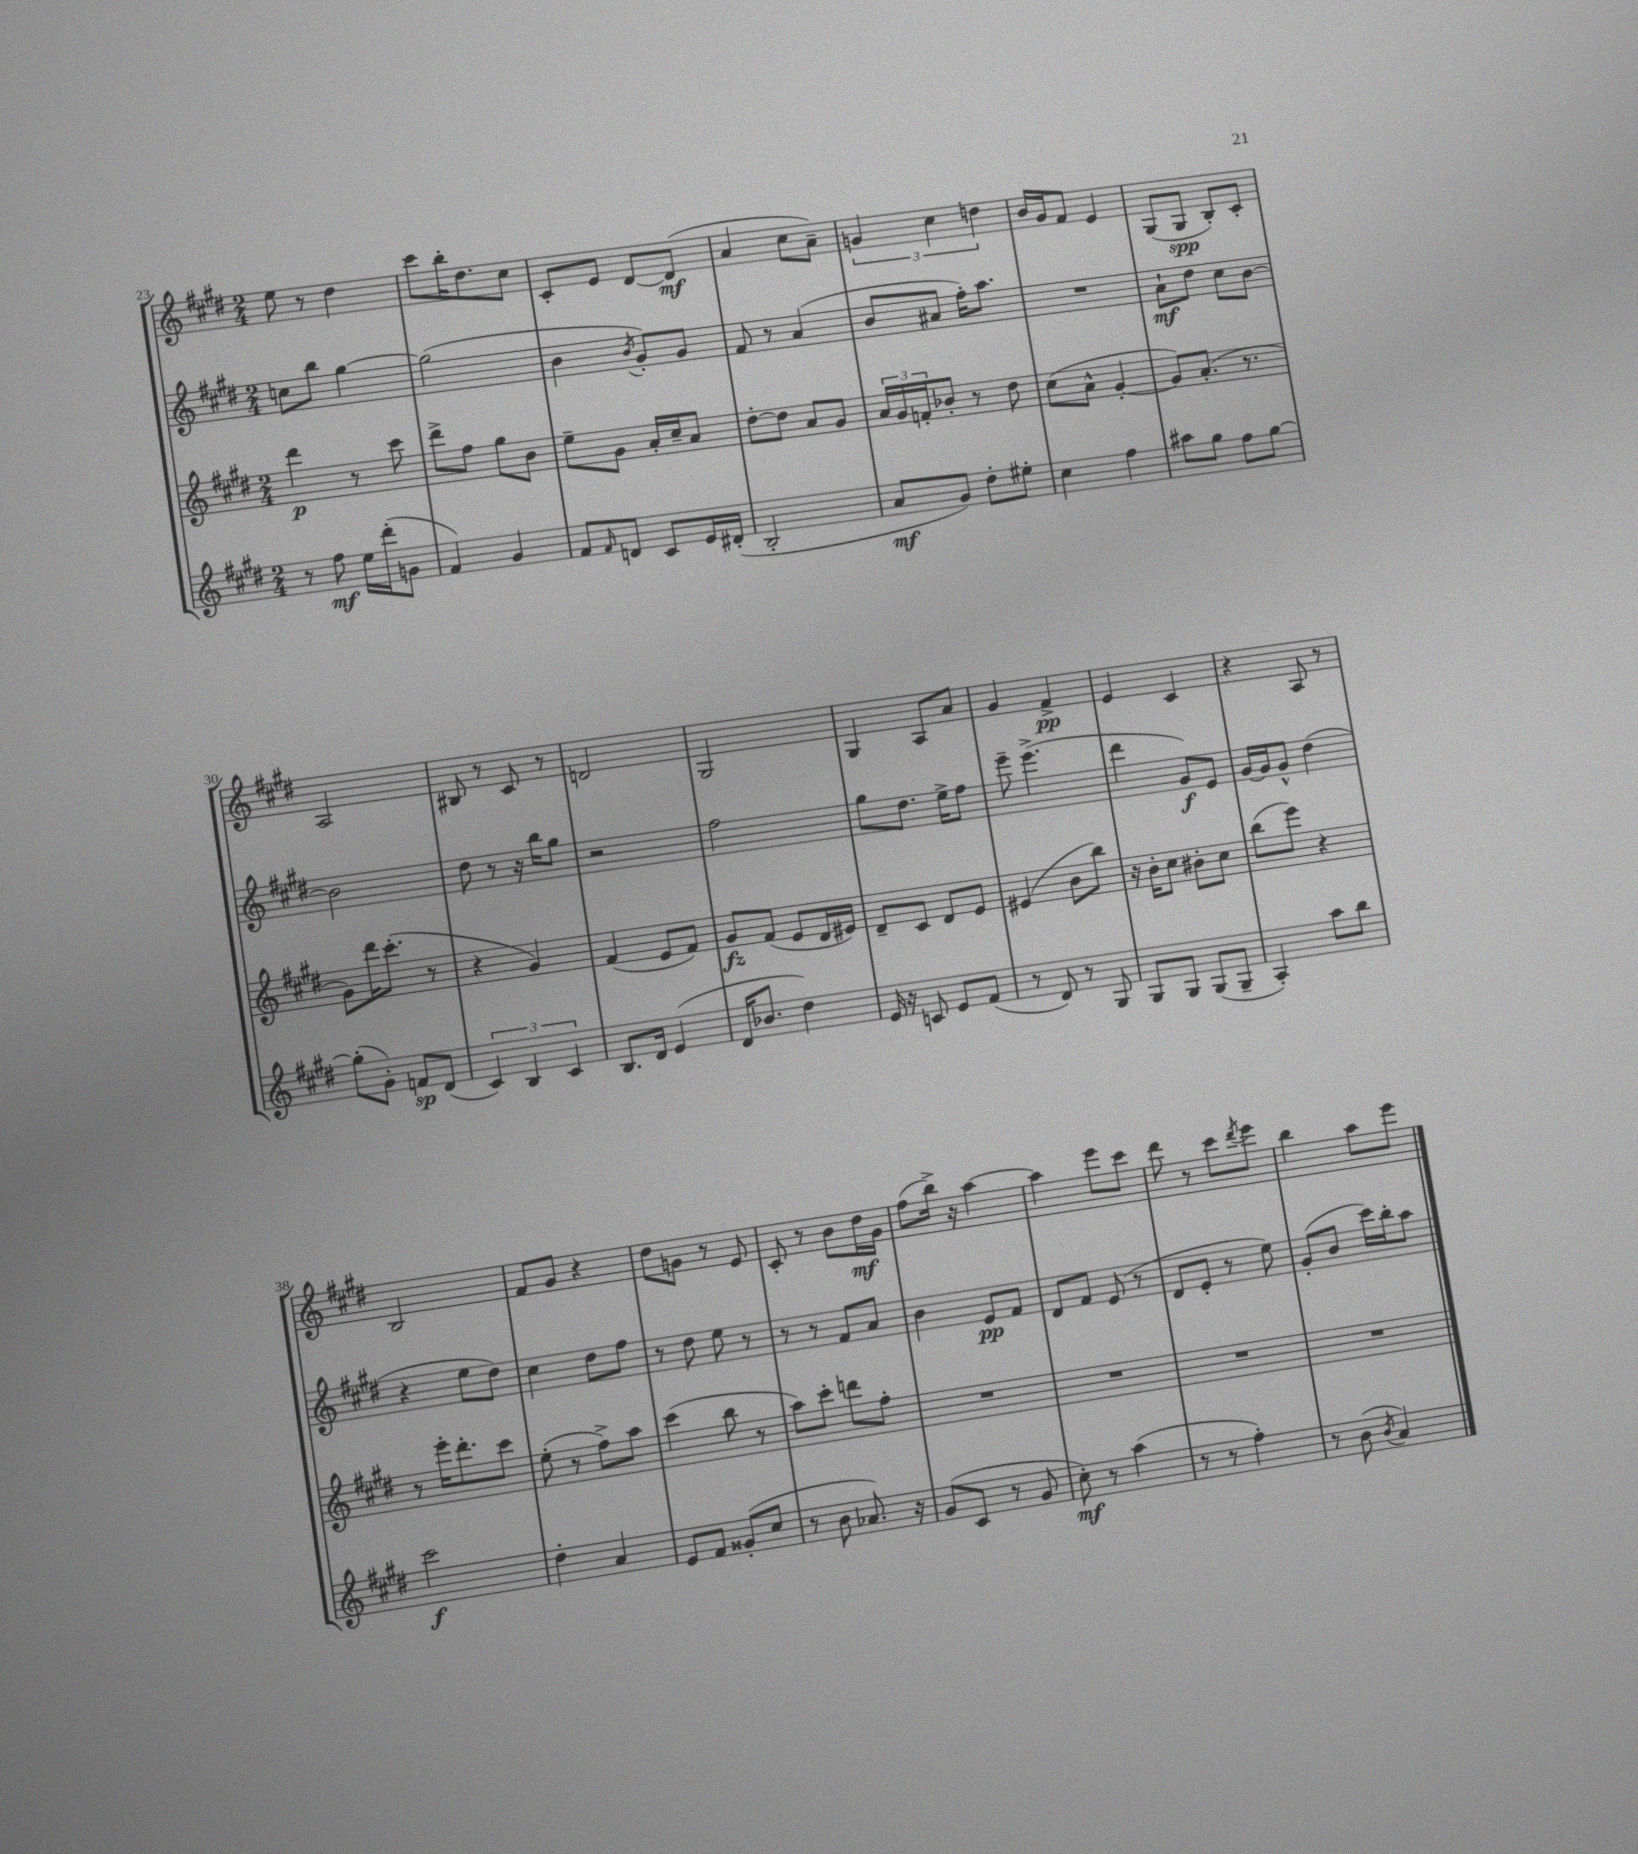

**kern	**dynam	**kern	**dynam	**kern	**dynam	**kern	**dynam
*part4	*part4	*part3	*part3	*part2	*part2	*part1	*part1
*staff4	*staff4	*staff3	*staff3	*staff2	*staff2	*staff1	*staff1
*clefG2	*	*clefG2	*	*clefG2	*	*clefG2	*
*k[f#c#g#d#]	*	*k[f#c#g#d#]	*	*k[f#c#g#d#]	*	*k[f#c#g#d#]	*
*M2/4	*	*M2/4	*	*M2/4	*	*M2/4	*
=23	=23	=23	=23	=23	=23	=23	=23
8r	.	4ddd#\	p	8ccn\L	.	8ee\	.
8ff#\	mf	.	.	8bb\J	.	8r	.
16ee\LL	.	8r	.	[4gg#\	.	4dd#\	.
(16ddd#'\J	.	.	.	.	.	.	.
8gn\J	.	8ccc#\	.	.	.	.	.
=24	=24	=24	=24	=24	=24	=24	=24
4f#/)	.	8ddd#^\L	.	(2gg#\]	.	8ccc#\L	.
.	.	8ff#\J	.	.	.	16bb'\K	.
.	.	.	.	.	.	8.dd#\	.
4g#/	.	8gg#\L	.	.	.	.	.
.	.	8b\J	.	.	.	8cc#\J	.
=25	=25	=25	=25	=25	=25	=25	=25
8f#/L	.	8ee~\L	.	4b\	.	8c#'/L	.
16qqf#/	.	.	.	.	.	.	.
8dn/J	.	8g#\J	.	.	.	8e/J	.
.	.	.	.	8qb/	.	.	.
8c#/L	.	16a'/LL	.	8g#'/L)	.	[8d#/L	.
.	.	16cc#~/J	.	.	.	.	.
16e/L	.	8a/J	.	8g#/J	.	(8d#/J]	mf
(16d#X'/JJ	.	.	.	.	.	.	.
=26	=26	=26	=26	=26	=26	=26	=26
2B'/	.	[8dd#'\L	.	8f#/	.	4a/	.
.	.	8dd#\J]	.	8r	.	.	.
.	.	8a/L	.	(4a/	.	8cc#\L	.
.	.	8g#/J	.	.	.	8a~\J)	.
=27	=27	=27	=27	=27	=27	=27	=27
8a/L	mf	24a/LL	.	8b/L	.	6gn/	.
.	.	24g#/	.	.	.	.	.
.	.	24fn'/J	.	.	.	.	.
8g#/J)	.	8b-X'/J	.	8a#X/J	.	.	.
.	.	.	.	.	.	6cc#\	.
8dd#'\L	.	8r	.	16ff#'\KL)	.	.	.
.	.	.	.	8.aa\J	.	.	.
.	.	.	.	.	.	6ddn\	.
8ee#X'\J	.	8dd#\	.	.	.	.	.
=28	=28	=28	=28	=28	=28	=28	=28
4cc#\	.	(8cc#\L	.	2r	.	16b/LL	.
.	.	.	.	.	.	16g#/J	.
.	.	8a^^\J	.	.	.	8f#/J	.
4ff#\	.	[4g#'/	.	.	.	4e/	.
=29	=29	=29	=29	=29	=29	=29	=29
8aa#X\L	.	8g#/L])	.	8a`\L	mf	(8G#/L	.
8gg#\J	.	(8.a'/J	.	8dd#\J	.	8G#/J	spp
8ff#\L	.	.	.	8cc#\L	.	8B'/L)	.
.	.	8.r	.	.	.	.	.
[8gg#\J	.	.	.	[8b\J	.	8c#'/J	.
!!LO:LB:g=z
=30	=30	=30	=30	=30	=30	=30	=30
(8gg#'\L]	.	8g#\L)	.	2b\]	.	2A/	.
8g#'\J)	.	16ddd#\K	.	.	.	.	.
.	.	(8.ccc#'\J	.	.	.	.	.
8fn/L	sp	.	.	.	.	.	.
(8d#/J	.	8r	.	.	.	.	.
=31	=31	=31	=31	=31	=31	=31	=31
6c#/)	.	4r	.	8dd#\	.	8B#X/	.
.	.	.	.	8r	.	8r	.
6B/	.	.	.	.	.	.	.
.	.	4g#/)	.	16r	.	8c#/	.
.	.	.	.	16bb\KL	.	.	.
6c#/	.	.	.	.	.	.	.
.	.	.	.	8gg#\J	.	8r	.
=32	=32	=32	=32	=32	=32	=32	=32
8.B/L	.	(4f#/	.	2r	.	2dn/	.
16d#/Jk	.	.	.	.	.	.	.
(4e/	.	8e/L	.	.	.	.	.
.	.	8f#/J)	.	.	.	.	.
=33	=33	=33	=33	=33	=33	=33	=33
16d#/KL	.	8g#/L	fz	2ff#\	.	2G#/	.
8.b-X/J	.	.	.	.	.	.	.
.	.	(8f#/J	.	.	.	.	.
4dd#\)	.	8e/L	.	.	.	.	.
.	.	16d#/L	.	.	.	.	.
.	.	16e#X/JJ)	.	.	.	.	.
=34	=34	=34	=34	=34	=34	=34	=34
16e/	.	8d#~/L	.	8gg#\L	.	4G#/	.
16r	.	.	.	.	.	.	.
8cn/	.	8c#/J	.	8.dd#\J	.	.	.
8e/L	.	8d#/L	.	.	.	8A/L	.
.	.	.	.	16ee^\KL	.	.	.
(8f#/J	.	8e/J	.	8ff#\J	.	8a/J	.
=35	=35	=35	=35	=35	=35	=35	=35
8r	.	(4e#X/	.	8eee~\	.	4g#/	.
8d#/)	.	.	.	(4.eee^\	.	.	.
8r	.	8b\L	.	.	.	4f#^/	pp
8G#/	.	8bb\J)	.	.	.	.	.
=36	=36	=36	=36	=36	=36	=36	=36
8G#/L	.	16r	.	4ddd#\	.	4e/	.
.	.	16b'\KL	.	.	.	.	.
8G#/J	.	8cc#\J	.	.	.	.	.
(8G#/L	.	8b#X'\L	.	8g#/L)	f	4c#/	.
8G#~/J	.	8cc#\J	.	8e/J	.	.	.
=37	=37	=37	=37	=37	=37	=37	=37
4A'/)	.	(8bb\L	.	[16g#/LL	.	4r	.
.	.	.	.	16g#/J]	.	.	.
.	.	8eee\J)	.	8g#^^/J	.	.	.
8aa\L	.	4r	.	(4dd#\	.	8A/	.
8bb\J	.	.	.	.	.	8r	.
!!LO:LB:g=z
=38	=38	=38	=38	=38	=38	=38	=38
2ccc#\	f	8r	.	4r	.	2B/	.
.	.	16eee'\KL	.	.	.	.	.
.	.	8.ddd#'\	.	.	.	.	.
.	.	.	.	8ee\L	.	.	.
.	.	8ccc#\J	.	8dd#\J)	.	.	.
=39	=39	=39	=39	=39	=39	=39	=39
4dd#'\	.	(8ee'\	.	4cc#\	.	8f#/L	.
.	.	8r	.	.	.	8g#/J	.
4a/	.	8ff#^\L)	.	8dd#\L	.	4r	.
.	.	8aa\J	.	8ff#\J	.	.	.
=40	=40	=40	=40	=40	=40	=40	=40
8e/L	.	(4ccc#\	.	8r	.	8dd#\L	.
8f#/J	.	.	.	8dd#\	.	8gn\J	.
(8g##X'/L	.	8bb\	.	8ee\	.	8r	.
8cc#/J	.	8r	.	8r	.	8e/	.
=41	=41	=41	=41	=41	=41	=41	=41
8r	.	8aa\L)	.	8r	.	8c#'/	.
8b\	.	8ccc#'\J	.	8r	.	8r	.
8.a-X/)	.	8dddn\L	.	8f#/L	.	8b\L	.
.	.	8ff#'\J	.	8a/J	.	16dd#\L	mf
16r	.	.	.	.	.	16g#\JJ	.
=42	=42	=42	=42	=42	=42	=42	=42
(8g#/L	.	2r	.	4b\	.	(8ff#\L	.
8c#/J	.	.	.	.	.	16bb^\Jk)	.
.	.	.	.	.	.	16r	.
8r	.	.	.	8e/L	pp	[4aa\	.
8g#/	.	.	.	8f#/J	.	.	.
=43	=43	=43	=43	=43	=43	=43	=43
8cc#'\)	mf	2r	.	8d#/L	.	4aa\]	.
8r	.	.	.	8f#/J	.	.	.
(4aa\	.	.	.	(8e/	.	8eee\L	.
.	.	.	.	8r	.	8ccc#\J	.
=44	=44	=44	=44	=44	=44	=44	=44
8r	.	2r	.	8d#/L	.	8ddd#\	.
8r	.	.	.	8e'/J	.	8r	.
4ff#'\)	.	.	.	8r	.	8ccc#\L	.
.	.	.	.	.	.	8qddd#/	.
.	.	.	.	8ee\)	.	8eee\J	.
=45	=45	=45	=45	=45	=45	=45	=45
8r	.	2r	.	(8g#'/L	.	4bb\	.
(8b\	.	.	.	8b/J	.	.	.
8qb/	.	.	.	.	.	.	.
4a/)	.	.	.	16ccc#\LL)	.	8aa\L	.
.	.	.	.	16bb'\J	.	.	.
.	.	.	.	8aa\J	.	8eee\J	.
==	==	==	==	==	==	==	==
*-	*-	*-	*-	*-	*-	*-	*-
